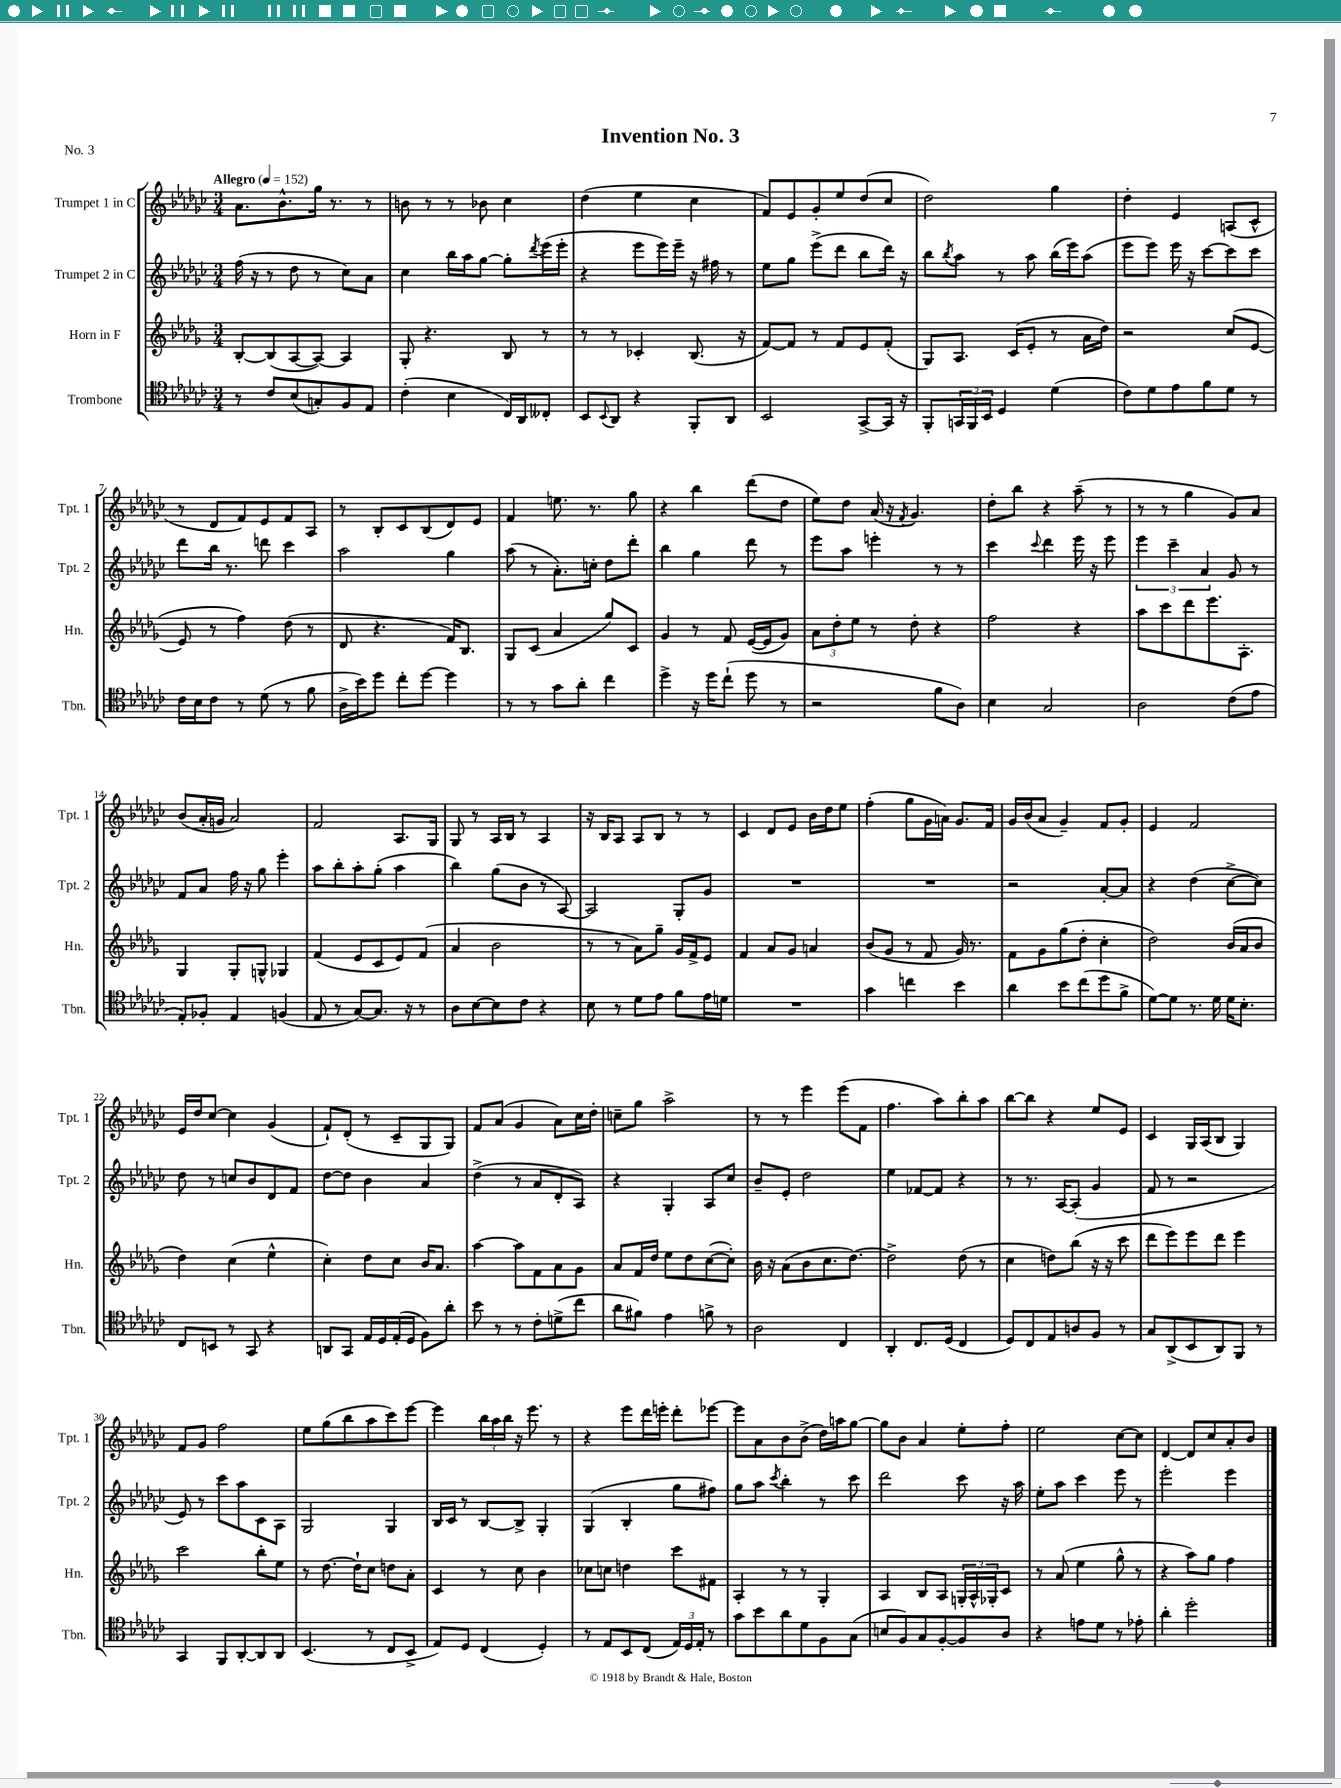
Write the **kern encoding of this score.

**kern	**kern	**kern	**kern
*staff4	*staff3	*staff2	*staff1
*clefC4	*clefG2	*clefG2	*clefG2
*k[b-e-a-d-g-c-]	*k[b-e-a-d-g-]	*k[b-e-a-d-g-c-]	*k[b-e-a-d-g-c-]
*M3/4	*M3/4	*M3/4	*M3/4
*MM152	*MM152	*MM152	*MM152
8r	[8B-'	(16ff	8.a-
.	.	16r	.
8c-	(8B-]	8r	.
.	.	.	8.b-^^
(8B-	[8A-	8dd-	.
8G')	8A-_)	8r	16gg-
.	.	.	8.r
8F	4A-]	8cc-)	.
8E-	.	8a-	8r
=	=	=	=
(4c-'	8G-'	4cc-	8b
.	4.r	.	8r
4B-	.	16bb-	8r
.	.	16aa-	.
.	.	[8gg-	8b-
16C-)	8B-	8gg-']	4cc-
16AA-	.	.	.
.	.	8qddd-	.
8C--'	8r	(16eee-	.
.	.	16eee-'	.
=	=	=	=
8BB-	8r	4r	(4dd-
8qqBB-	.	.	.
8AA-	8r	.	.
4r	4c-'	8eee-	4ee-
.	.	16eee-)	.
.	.	16eee-~	.
8FF'	(8.B-	16r	4cc-
.	.	16ff#	.
8AA-	.	8r	.
.	16r	.	.
=	=	=	=
2BB-	[8f)	8ee-	8f)
.	8f]	8gg-	8e-
.	8r	(8eee-^	8g-'
.	8f	8ddd-	8ee-
[8GG-^	8e-	8bb-	(8dd-
16GG-]	(8f'	16ddd-)	8cc-
16r	.	16r	.
=	=	=	=
8FF'	8G-)	8bb-	2dd-)
.	.	8qbb-	.
24GG	8.A-	8aa-	.
24FF	.	.	.
24BB-	.	.	.
4D-	.	8r	.
.	(16c	.	.
.	8e-'	8aa-	.
(4d-	8r	(16bb-	4gg-
.	.	16eee-)	.
.	16a-	(8aa-	.
.	16dd-)	.	.
=	=	=	=
8c-)	2r	8eee-	4dd-'
8d-	.	8eee-)	.
8e-	.	16eee-	4e-
.	.	16r	.
8f	.	[8ccc-	.
8d-	(8cc	8ccc-]	(8A
8r	[8e-	8ccc-	8c-^^
=	=	=	=
16c-	8e-]	8ddd-	8r
16B-	.	.	.
8c-	8r	16bb-	8d-
.	.	8.r	.
8r	4ff)	.	8f)
(8d-	.	8ddd	8e-
8r	(8dd-	4ccc-	8f
8f	8r	.	8A-
=	=	=	=
16A-^	8d-	2aa-	8r
16b-)	.	.	.
8dd-	4.r	.	8B-'
8cc-'	.	.	8c-
[8dd-	.	.	(8B-
4dd-]	16f)	4gg-	8d-)
.	8.B-	.	.
.	.	.	8e-
=	=	=	=
8r	8G-	(8aa-	4f
8r	(8c	8r	.
8g-	4a-	8.a-')	8.ee
8a-'	.	.	.
.	.	16cc'	8.r
4cc-	8gg-)	8dd-	.
.	8c	8ddd-'	8gg-
=	=	=	=
4dd-^	4g-	4bb-	4r
16r	8r	4gg-	4bb-
16dd-	.	.	.
(8cc-`	8f	.	.
8dd-	([16e-	8ddd-	(8ddd-
.	16e-]	.	.
8r	8g-)	8r	8dd-
=	=	=	=
2r	12a-	8eee-	8ee-)
.	12dd-'	.	.
.	.	8aa-	8dd-
.	12ee-	.	.
.	8r	4eee'	(16a-
.	.	.	16r
.	.	.	8qf
.	8dd-'	.	4.g-)
8f	4r	8r	.
8A-)	.	8r	.
=	=	=	=
4B-	2ff	4ccc-	8dd-'
.	.	.	8bb-
.	.	8qqccc-	.
2G-	.	4ddd-	4r
.	4r	16eee-	(8aa-~
.	.	16r	.
.	.	8eee-	8r
=	=	=	=
2A-	8aa-	6eee-	8r
.	8ccc	.	8r
.	.	6ccc-~	.
.	8ddd-	.	4gg-
.	.	6a-	.
.	8.eee-	.	.
(8c-	.	8g-	8g-)
.	8.A-'	.	.
8e-	.	8r	8a-
=	=	=	=
8E-')	4G-	8f	(8b-
8F-'	.	8a-	16a-'
.	.	.	16g
4E-	8G-'	16ff	2a-)
.	.	16r	.
.	8G^^	8gg-	.
(4F	4G-	4eee-'	.
=	=	=	=
8E-	(4f	8aa-	2f
8r	.	8bb-'	.
[8G-)	8e-	8aa-'	.
8.G-]	8c	(8gg-'	.
.	8e-)	4aa-	8.A-
16r	.	.	.
8r	(8f	.	.
.	.	.	16G-
=	=	=	=
8A-	4a-	4bb-)	8G-
[8B-	.	.	8r
8B-]	2b-	(8gg-	16A-
.	.	.	16B-
8c-	.	8b-	8r
4r	.	8r	4A-
.	.	[8A-)	.
=	=	=	=
8B-	8r	2A-]	16r
.	.	.	16B-
8r	8r	.	8A-
8d-	8a-)	.	8A-
8e-	8gg-~	.	8B-
8f	16g-	8G-'	8r
.	16f^	.	.
16e-	8e-	8g-	8r
16d	.	.	.
=	=	=	=
2.r	4f	2.r	4c-
.	8a-	.	8d-
.	8g-	.	8e-
.	4a	.	16b-
.	.	.	16dd-
.	.	.	8ee-
=	=	=	=
4g-	(8b-	2.r	(4ff'
.	8g-	.	.
4cc	8r	.	8gg-
.	8f	.	16g-
.	.	.	16a)
4b-	16g-)	.	8.g-
.	8.r	.	.
.	.	.	16f
=	=	=	=
4a-	8f	2r	16g-
.	.	.	(16b-
.	8g-	.	8a-
8b-	(8gg-	.	4g-~)
(8cc-	8dd-'	.	.
8dd-	4cc'	[8a-'	8f
8f^	.	8a-]	8g-'
=	=	=	=
[8d-)	2dd-)	4r	4e-
8d-]	.	.	.
8.r	.	(4dd-	2f
16d-	.	.	.
16d-	(16b-	[8cc-^	.
8.B-'	16a-	.	.
.	8b-	8cc-])	.
=	=	=	=
8C-	4dd-)	8dd-	16e-
.	.	.	16dd-
8BB	.	8r	[8cc-
8r	(4cc	8cc	4cc-]
8GG-	.	8b-	.
4r	4ee-^^	8d-	(4g-
.	.	8f	.
=	=	=	=
8AA	4cc')	[8dd-	8f`)
8GG-	.	8dd-]	(8d-'
16E-	8dd-	4b-	8r
16D-	.	.	.
(16E-'	8cc	.	8c-~
16D-	.	.	.
8F)	16b-	4a-	8G-
.	8.a-	.	.
8a-'	.	.	8G-)
=	=	=	=
8b-	[4aa-	(4dd-^	8f
8r	.	.	(8a-
8r	8aa-]	8r	4g-
8c-'	8f	8a-	.
(8d^	8a-	8d-'	8a-)
8cc-	8g-	8A-)	16cc-
.	.	.	16dd-'
=	=	=	=
8a-	8a-	4r	8cc~
8f#)	16f	.	8gg-
.	16dd-	.	.
4e-	8ee-	4G-'	2aa-^
.	8dd-	.	.
8f^	([8cc	8A-	.
8r	8cc'])	8cc-	.
=	=	=	=
2A-	16b-	8b-~	8r
.	16r	.	.
.	(8a-	8e-'	8r
.	8b-	2dd-	4eee-
.	8.cc	.	.
4C-	.	.	(8eee-
.	[8.dd-)	.	.
.	.	.	8f
=	=	=	=
4AA-'	2dd-^]	4ee-	4.ff
8.C-	.	[8f-	.
.	.	8f-]	8aa-)
(16D-	.	.	.
4C-	(8dd-	4r	8bb-'
.	8r	.	8aa-
=	=	=	=
8D-)	4cc	8r	[8bb-
8C-	.	8.r	8bb-]
8E-	8dd)	.	4r
.	.	[16A-	.
8A	(8bb-	(8A-']	.
8F	16r	4g-	8ee-
.	16r	.	.
8r	8ccc	.	8e-
=	=	=	=
8G-	8ddd-	8f	4c-
(8AA-^	8eee-)	8r	.
8BB-	8eee-	2r	16G-
.	.	.	(16A-
8AA-)	8ddd-	.	8B-
8FF	4eee-	.	4G-)
8r	.	.	.
=	=	=	=
4GG-	2ccc	8e-)	8f
.	.	8r	8g-
8FF	.	8ccc-	2ff
[8AA-'	.	8aa-	.
8AA-]	8bb-'	8c-	.
8AA-	8ee-	8A-	.
=	=	=	=
(4.BB-	8r	2G-	8ee-
.	[8.dd-	.	(8gg-
.	.	.	8bb-
.	16dd-`]	.	.
8r	8cc	.	8aa-
8C-	8dd	4G-	8ccc-)
8BB-^	8a-'	.	[8eee-
=	=	=	=
8E-)	4c	16B-	4eee-]
.	.	16c-	.
8D-	.	8r	.
(4C-	8r	[8B-	24bb-
.	.	.	24aa-
.	.	.	24bb-
.	8cc	8B-^]	16r
.	.	.	8.eee-
4D-')	4b-	4G-'	.
.	.	.	8r
=	=	=	=
8r	8cc-	(4G-	4r
8E-	8cc	.	.
8BB-	4dd	4B-'	8eee-
(8C-	.	.	16ddd-
.	.	.	16eee'
24E-)	8ccc	8gg-	8ddd-'
24D-	.	.	.
24E-'	.	.	.
8r	8f#	8ff#)	[8eee-
=	=	=	=
8g-	4A-'	8gg-	8eee-]
8b-	.	8aa-	8a-
.	.	8qccc-	.
8a-	8r	4bb-'	8b-
8d-	8r	.	(8b-^
8F	4G-'	8r	16dd-)
.	.	.	16aa
(8G-	.	8ccc-	[8gg-
=	=	=	=
8B	4A-	2ddd-	8gg-]
8F)	.	.	8b-
8G-	8B-	.	4a-
[8F'	8A-	.	.
8F]	24G'	8ccc-	8ee-'
.	24A-^^	.	.
.	24G-'	.	.
8A-	8c	16r	8ff'
.	.	16aa-	.
=	=	=	=
4r	8r	8ee-'	2ee-
.	(8a-	8aa-	.
8e	4ee-	4ccc-	.
8d-	.	.	.
8r	8gg-^^	8eee-	[8cc-
8e-'	8r	8r	8cc-]
=	=	=	=
4a-'	4r	2eee-'	[4d-
2dd-'	8aa-)	.	8d-]
.	8gg-	.	8cc-
.	4ff	4eee-	8a-'
.	.	.	8b-
==	==	==	==
*-	*-	*-	*-
